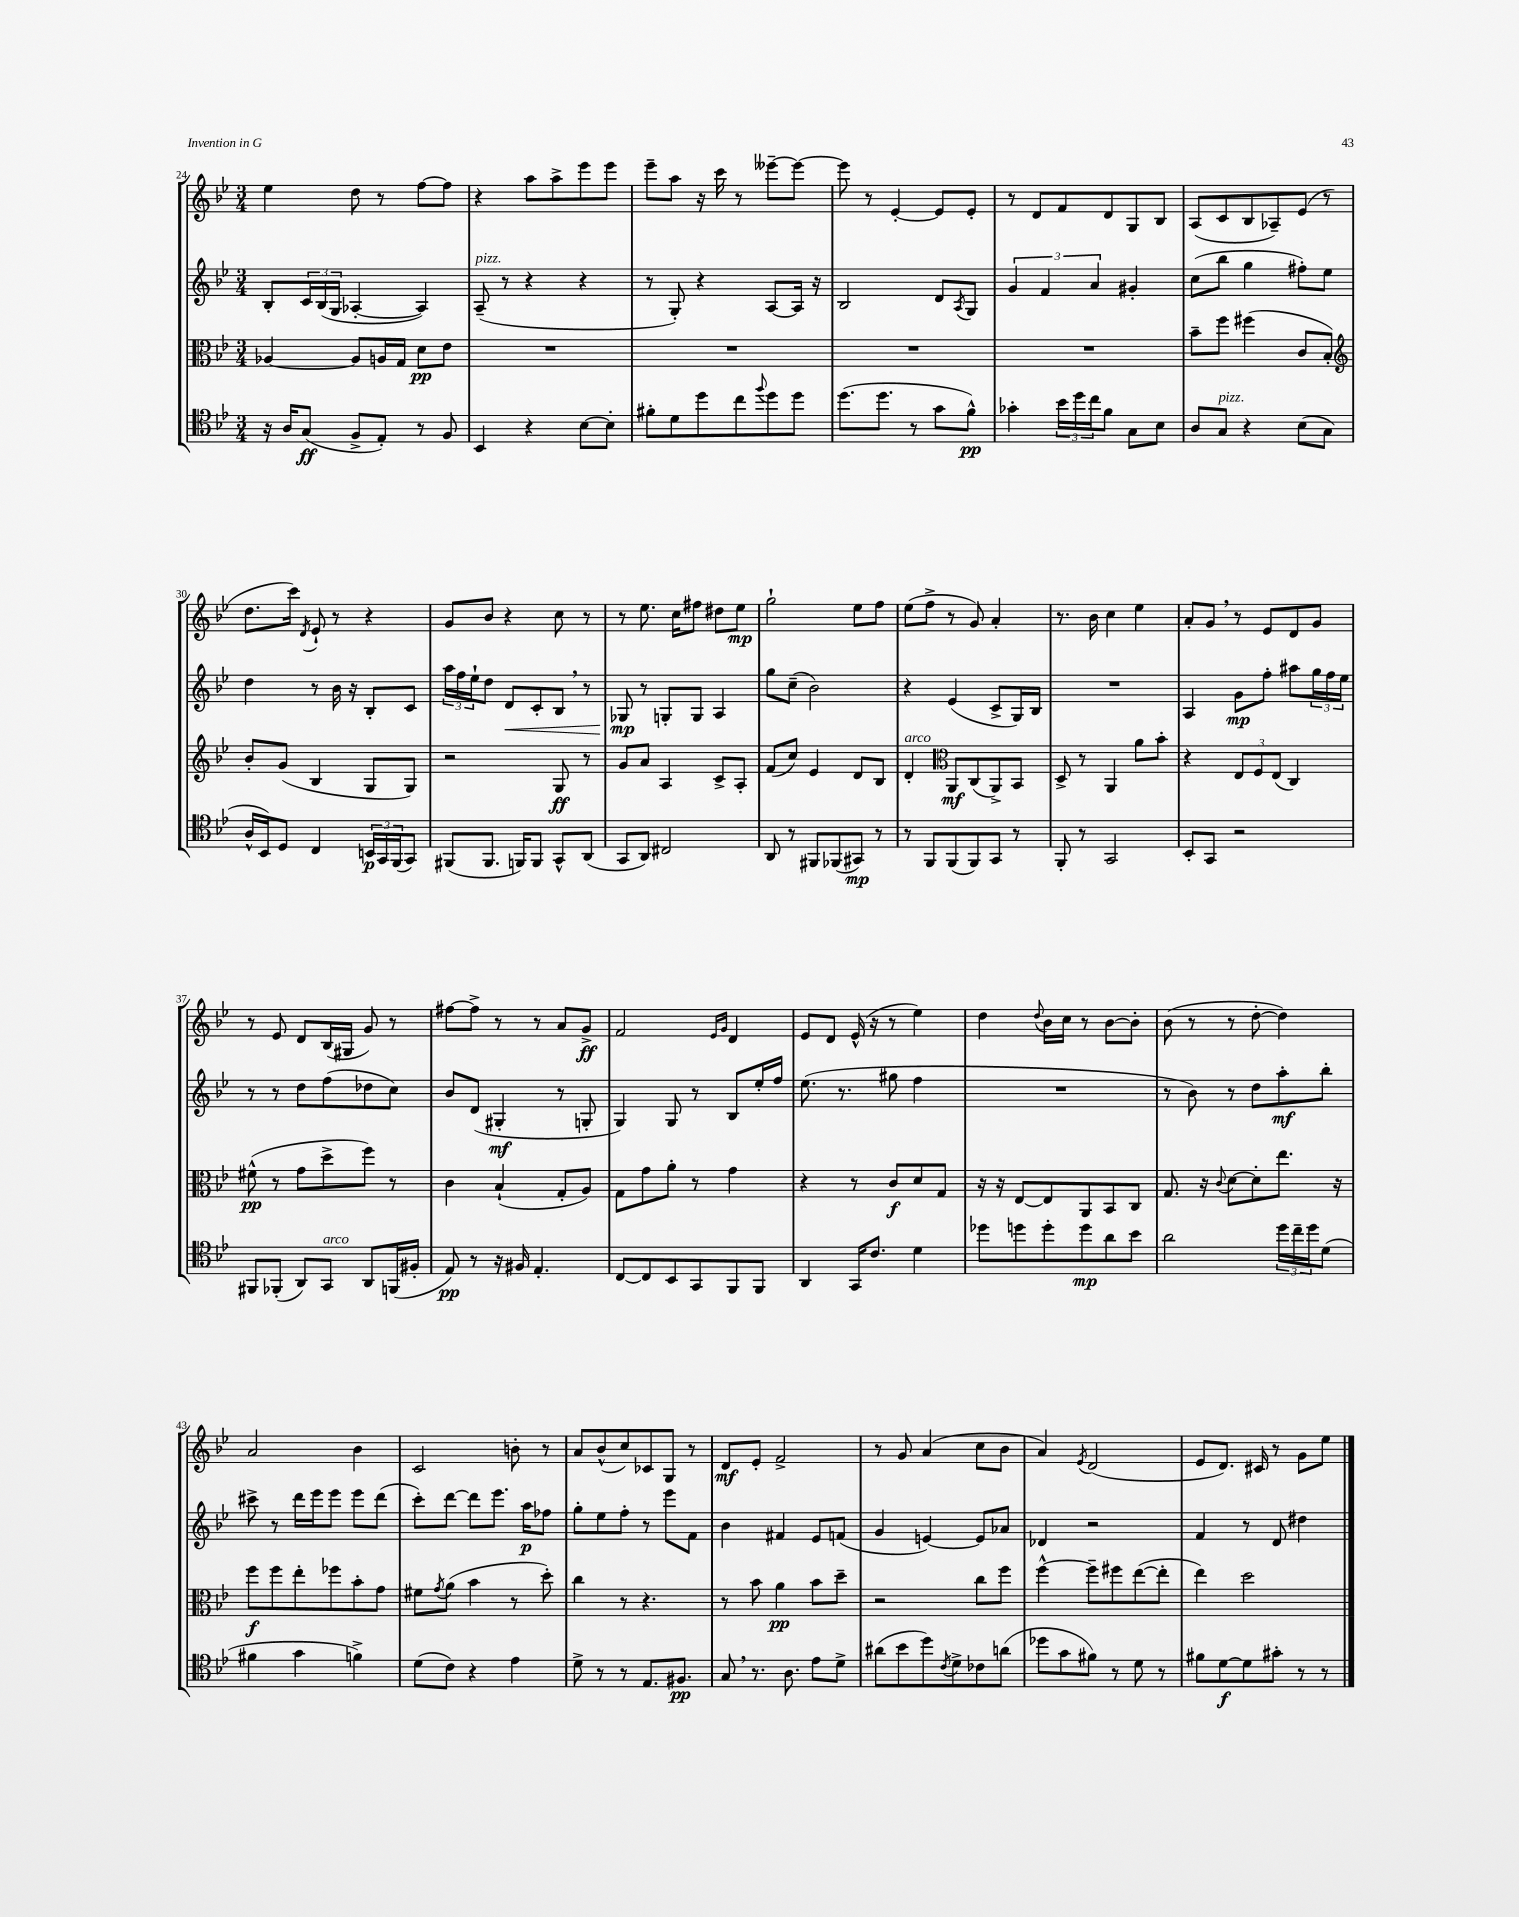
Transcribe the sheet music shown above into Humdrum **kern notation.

**kern	**kern	**kern	**kern
*staff4	*staff3	*staff2	*staff1
*clefC4	*clefC3	*clefG2	*clefG2
*k[b-e-]	*k[b-e-]	*k[b-e-]	*k[b-e-]
*M3/4	*M3/4	*M3/4	*M3/4
16r	[4A-	8B-'	4ee-
16A	.	.	.
(8G	.	24c	.
.	.	(24B-	.
.	.	24G	.
8F^	8A-]	[4A-'	8dd
8E-')	16A	.	8r
.	16G	.	.
8r	8d	4A-])	[8ff
8F	8e-	.	8ff]
=	=	=	=
4BB-	2.r	(8A~	4r
.	.	8r	.
4r	.	4r	8aa
.	.	.	8aa^
[8B-	.	4r	8eee-
8B-']	.	.	8eee-
=	=	=	=
8f#'	2.r	8r	8eee-~
8d	.	8G')	8aa
8dd	.	4r	16r
.	.	.	16ccc
8cc	.	.	8r
8qqff	.	.	.
8dd	.	[8A	[8eee--~
8dd	.	16A]	8eee--_
.	.	16r	.
=	=	=	=
(8.dd	2.r	2B-	8eee--]
.	.	.	8r
8.dd	.	.	.
.	.	.	[4e-'
8r	.	.	.
8g	.	8d	8e-]
.	.	8qA	.
8f^^)	.	8G	8e-'
=	=	=	=
4g-'	2.r	6g	8r
.	.	.	8d
.	.	6f	.
24b-	.	.	8f
24dd	.	.	.
24cc	.	6a	.
8f	.	.	8d
8G	.	4g#'	8G
8B-	.	.	8B-
=	=	=	=
8A	8b-~	(8cc	(8A
8G	8ff	8bb-	8c
4r	(4ff#	4gg	8B-
.	.	.	8A-~)
(8B-	8c	8ff#')	(8e-
8G	8B-')	8ee-	8r
=	=	=	=
*	*clefG2	*	*
16A^^	8b-'	4dd	8.dd
16BB-)	.	.	.
8D	(8g	.	.
.	.	.	16ccc)
.	.	.	8qd
4C	4B-	8r	8e-`
.	.	16b-	8r
.	.	16r	.
24BB	8G	8B-'	4r
24GG	.	.	.
(24FF	.	.	.
8GG)	8G)	8c	.
=	=	=	=
(8FF#	2r	24aa	8g
.	.	24ff	.
.	.	24ee-`	.
8.FF#	.	8dd	8b-
.	.	8d	4r
16FF)	.	.	.
8FF	.	8c'	.
8GG^^	8G	8B-	8cc
(8AA	8r	8r	8r
=	=	=	=
8GG	8g	8G-	8r
8AA)	8a	8r	8.ee-
2C#	4A	8G'	.
.	.	.	16cc
.	.	8G	8ff#
.	8c^	4A	8dd#
.	8A'	.	8ee-
=	=	=	=
8AA	(8f	8gg	2gg`
8r	8cc)	(8cc~	.
8FF#	4e-	2b-)	.
(8FF-	.	.	.
8GG#)	8d	.	8ee-
8r	8B-	.	8ff
=	=	=	=
8r	4d'	4r	(8ee-
8FF	.	.	8ff^
*	*clefC3	*	*
(8FF	8AA	(4e-	8r
8FF)	(8C	.	8g)
8GG	8AA^)	8c^	4a'
8r	8BB-	16G)	.
.	.	16B-	.
=	=	=	=
8FF'	8D^	2.r	8.r
8r	8r	.	.
.	.	.	16b-
2GG	4AA	.	4cc
.	8a	.	4ee-
.	8b-'	.	.
=	=	=	=
8BB-'	4r	4A	8a'
8GG	.	.	8g
2r	12E-	8g	8r
.	12F	.	.
.	.	8ff'	8e-
.	(12E-	.	.
.	4C)	8aa#	8d
.	.	24gg	8g
.	.	24ff	.
.	.	24ee-	.
=	=	=	=
8FF#	(8f#^^	8r	8r
(8FF-'	8r	8r	8e-
8AA)	8g	8dd	8d
8GG	8dd^	(8ff	(16B-
.	.	.	16G#
8AA	8ff)	8dd-	8g)
(16FF	8r	8cc)	8r
16F#'	.	.	.
=	=	=	=
8E-)	4c	8b-	[8ff#
8r	.	(8d	8ff#^]
16r	(4B-`	4G#'	8r
16F#	.	.	.
4.E-'	.	.	8r
.	8G'	8r	8a
.	8A)	8G'	8g^
=	=	=	=
[8C	8G	4G)	2f
8C]	8g	.	.
8BB-	8a'	8G	.
8GG	8r	8r	.
.	.	.	16qqe-
.	.	.	16qqg
8FF	4g	8B-	4d
8FF	.	16ee-'	.
.	.	16ff	.
=	=	=	=
4AA	4r	(8.ee-	8e-
.	.	.	8d
.	.	8.r	.
16GG	8r	.	(16e-^^
8.c	.	.	16r
.	8c	8gg#	8r
4d	8d	4ff	4ee-)
.	8G	.	.
=	=	=	=
8dd-	16r	2.r	4dd
.	16r	.	.
8dd	[8E-	.	.
.	.	.	8qqdd
8dd'	8E-]	.	16b-
.	.	.	16cc
8dd	8AA	.	8r
8a	8BB-	.	[8b-
8b-	8C	.	8b-']
=	=	=	=
2a	8.G	8r	(8b-
.	.	8b-)	8r
.	16r	.	.
.	8qqc	.	.
.	[8d	8r	8r
.	8d']	8dd	[8dd'
24dd	8.ee-	8aa'	4dd])
24cc~	.	.	.
24dd	.	.	.
(8d	.	8bb-'	.
.	16r	.	.
=	=	=	=
4f#	8ff	8ccc#^	2a
.	8ff	8r	.
4g	8ee-'	16ddd	.
.	.	16eee-	.
.	8ff-	8eee-	.
4f^)	8b-'	8eee-	4b-
.	8g	(8ddd	.
=	=	=	=
(8d	8f#	8ccc')	2c
.	8qg	.	.
8c)	(8a	[8ddd	.
4r	4b-	8ddd]	.
.	.	8.eee-	.
4e-	8r	.	8b'
.	.	16aa	.
.	8dd')	8ff-	8r
=	=	=	=
8d^	4cc	8gg'	8a
8r	.	8ee-	(8b-^^
8r	8r	8ff'	8cc)
8.E-	4.r	8r	8c-
.	.	8eee-	8G
8.F#	.	.	.
.	.	8f	8r
=	=	=	=
8G	8r	4b-	8d
8.r	8b-	.	8e-'
.	4a	4f#	2f^
8.A	.	.	.
8e-	8b-	8e-	.
8d^	8dd~	(8f	.
=	=	=	=
(8a#	2r	4g	8r
8b-	.	.	8g
8dd)	.	[4e)	(4a
8qc	.	.	.
8d^	.	.	.
8c-	8cc	8e]	8cc
(8a	8ff	8a-	8b-
=	=	=	=
8dd-	[4ff^^	4d-	4a)
8g	.	.	.
.	.	.	8qe-
8f#)	8ff~]	2r	(2d
8r	8ff#	.	.
8d	([8ee-	.	.
8r	8ee-']	.	.
=	=	=	=
8f#	4ee-)	4f	8e-
[8d	.	.	8.d)
8d]	2dd	8r	.
.	.	.	16c#
8g#'	.	8d	8r
8r	.	4dd#	8g
8r	.	.	8ee-
==	==	==	==
*-	*-	*-	*-
